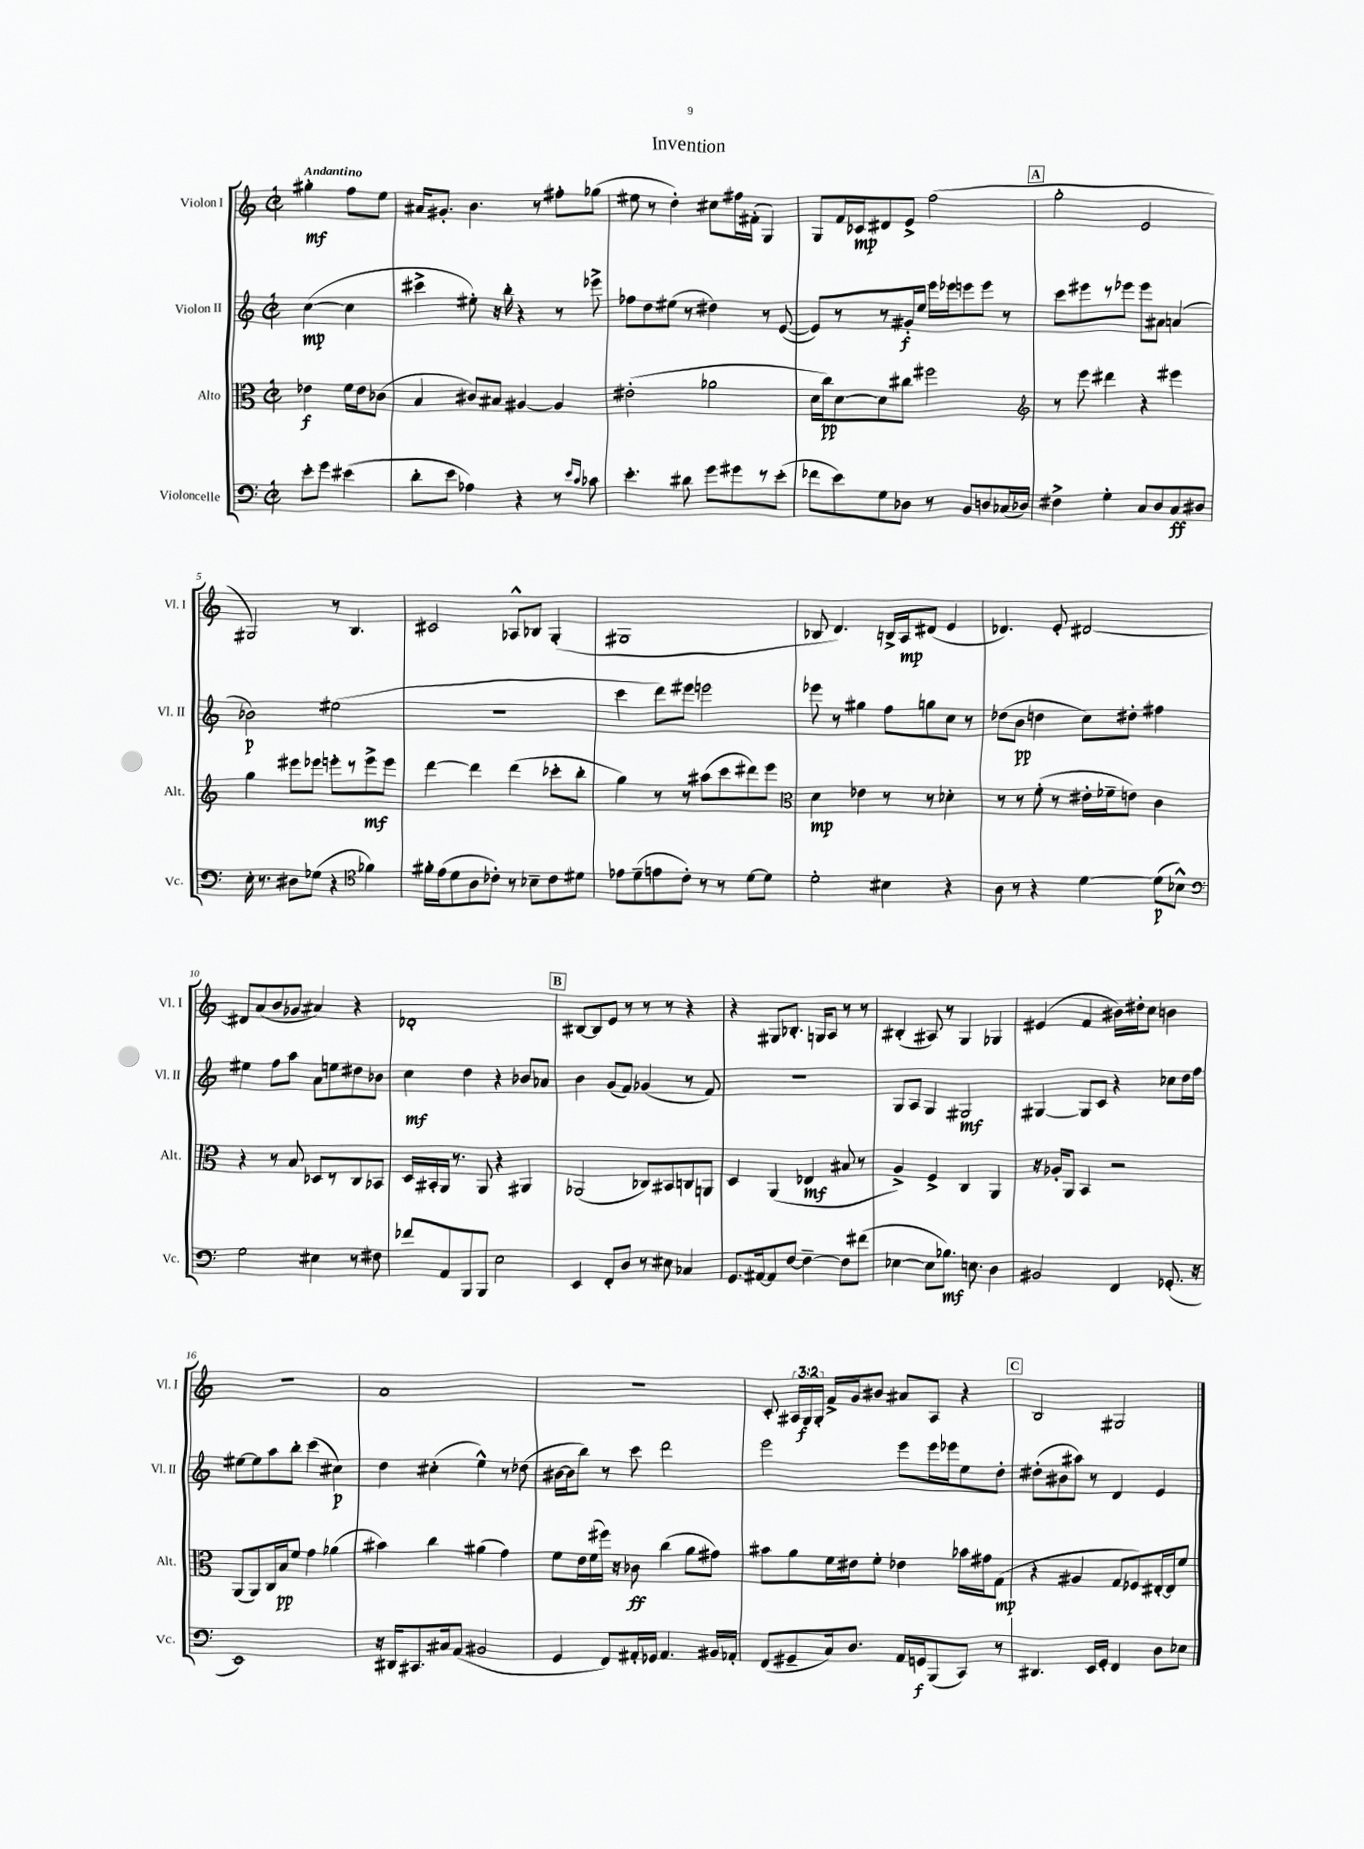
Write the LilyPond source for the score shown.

\header { title = "Invention" }
<<
\new StaffGroup <<
\new Staff = "s0" \with { instrumentName = "Violon I" shortInstrumentName = "Vl. I" } {
    \clef treble \key c \major \defaultTimeSignature \time 2/2 \override Staff.TupletNumber.text = #tuplet-number::calc-fraction-text \partial 2 \tempo "Andantino"
    \autoBeamOff gis''4-.\mf f''8[ e''8] |
    ais'16[ gis'8.]-. b'4. r8 fis''8[-. ges''8]( |
    eis''8 r8 d''4-.) cis''8[ fis''16 fis'16]-.( g4) |
    g8[ f'16 ces'16\mp dis'8 e'8]-> f''2( |
    \mark \markup { \box "A" } g''2-. e'2 |
    gis2) r8 b4. |
    cis'2 aes8[-^ bes8] g4-.( |
    gis1 |
    bes8 d'4.) b16[-> a16\mp dis'8]( e'4 |
    des'4.) e'8-. dis'2~ |
    dis'8[ a'8( b'8 ges'8] ais'4) r4 |
    des'1-. |
    \mark \markup { \box "B" } bis8[~ bis8 e'8] r8 r8 r8 r4 |
    r4 gis8[ bes8.]-. g16[ a8] r8 r8 |
    bis4-.( ais8) r8 g4 ges4 |
    eis'4( f'4 bis'16[) dis''16-. c''8] b'4 |
    r1 |
    a'1 |
    R1 |
    c'8-. \tuplet 3/2 { ais16[ g16\f g16]-. } f'16[-> g'16 bis'8] ais'8[ ais8] r4 |
    \mark \markup { \box "C" } b2 gis2 \bar "|." |
}
\new Staff = "s1" \with { instrumentName = "Violon II" shortInstrumentName = "Vl. II" } {
    \clef treble \key c \major \defaultTimeSignature \time 2/2 \partial 2
    \autoBeamOff c''4~\mp( c''4 |
    cis'''4-> eis''8-.) r16 b''16-. r4 r8 ees'''8-> |
    fes''8[ d''8 eis''8]( r8 dis''4) r8 e'8~( |
    e'8[) r8 r8 gis'16-.\f e''16] e'''16[ ees'''16 e'''8 e'''8] r8 |
    \mark \markup { \box "A" } c'''8[ eis'''8 r8 ees'''8] ees'''8[ ais'8] a'4( |
    bes'2\p) eis''2( |
    r1 |
    c'''4 d'''8[) eis'''8] e'''2 |
    ees'''8 r8 gis''4 f''8[ g''8 c''8] r8 |
    des''8[( b'8]\pp d''4 c''8[) dis''8]-. fis''4 |
    eis''4 f''8[ a''8] a'8[ e''8 dis''8 bes'8] |
    c''4\mf d''4 r4 bes'8[ aes'8] |
    \mark \markup { \box "B" } b'4 g'8[( f'8]) ges'4( r8 f'8) |
    R1 |
    g8[ a8] g4 gis2\mf |
    gis4~ gis8[ c'8] r4 ces''8[ d''16 f''16] |
    eis''8[~ eis''8 a''8 b''8]-. c'''4( cis''4\p) |
    d''4 cis''4-.( e''4-^) r8 des''8( |
    bis'16[~ bis'16 b''8]) r8 c'''8 d'''2 |
    e'''2 e'''8[ e'''16 ees'''16 e''8 d''8]-. |
    \mark \markup { \box "C" } dis''8[-.( bis'8 ais''8]) r8 d'4 e'4 \bar "|." |
}
\new Staff = "s2" \with { instrumentName = "Alto" shortInstrumentName = "Alt." } {
    \clef alto \key c \major \defaultTimeSignature \time 2/2 \partial 2
    \autoBeamOff ees'4\f f'16[ ees'16 ces'8]( |
    b4 cis'8[) bis8] ais4~ ais4 |
    eis'2-.( aes'2 |
    d'16[ c''16\pp) d'8~ d'8 cis''8] fis''2 |
    \mark \markup { \box "A" } \clef treble r8 e'''8 dis'''4 r4 eis'''4 |
    g''4 eis'''8[ ees'''8] e'''8[-. r8 e'''8->\mf e'''8] |
    d'''4~ d'''4 d'''4( ces'''8[-. b''8]-. |
    g''4) r8 r8 ais''8[( c'''8 dis'''8) e'''8] |
    \clef alto d'4\mp ees'4 r8 r8 des'4-. |
    r8 r8 f'8-.( r8 eis'16[-. fes'16-- e'8]) c'4 |
    r4 r8 b8 des8[ r8 c8 bes,8] |
    d16[ bis,16-. a,16] r8. a,8 r4 ais,4 |
    \mark \markup { \box "B" } aes,2( ces8[) bis,8 c8 a,8] |
    d4 a,4( ees4\mf bis8 r8 |
    a4->) f4-> c4 a,4 |
    r16 aes16[-. a,8] b,4 r2 |
    a,8[( a,8) c16 b16\pp f'8] g'4 aes'4( |
    bis'4) c''4 ais'4( g'4) |
    f'8[ e'16 f'16( fis''16]) r16 ces'8\ff c''4( a'8[ gis'8]) |
    bis'8[ a'8 f'16 eis'16 f'8]-. ees'4 bes'16[ gis'16 g8]\mp( |
    \mark \markup { \box "C" } r4 ais4 g8[ fes8) eis16~-. eis16 f'8] \bar "|." |
}
\new Staff = "s3" \with { instrumentName = "Violoncelle" shortInstrumentName = "Vc." } {
    \clef bass \key c \major \defaultTimeSignature \time 2/2 \partial 2
    \autoBeamOff e'8[-. g'8] eis'4( |
    d'8[-. e'8] aes4) r4 r8 \grace { e'16[ c'16] } ces'8 |
    e'4.-. dis'8 g'8[ gis'8 r8 e'8]-.( |
    fes'8[ e'8) g8 des8] r8 b,8[ d8 ces16( des16]) |
    \mark \markup { \box "A" } fis4-> g4-. c8[ d8 c8\ff dis8] |
    e16-. r8. dis8[ ges8]( r4 \clef tenor fes'4) |
    fis'16[-. e'16( d'8 a8 ces'8]-.) r8 bes8[-- ces'8 dis'8] |
    ees'8[ d'8--( e'8 c'8]-.) r8 r8 d'8[~ d'8] |
    d'2-. bis4 r4 |
    a8 r8 r4 d'4~ d'8[\p( bes8]-^) |
    \clef bass g2 eis4 r8 fis8 |
    fes'8[ a,8 b,,8 b,,8] e2 |
    \mark \markup { \box "B" } e,4 f,8[-. d8] r8 eis8 ces4 |
    g,8.[ ais,16~ ais,8 f8]~ f4~-- f8[ fis'8]( |
    ees4~ ees8[ bes8.]\mf) e8. d4 |
    bis,2 f,4 ges,8.-.( r16 |
    e,1) |
    r16 dis,16[ cis,8. cis16 a,8]( bis,2 |
    g,4 f,8[) ais,16-. ges,16] ais,4. bis,16[ aes,16]-. |
    f,8[( gis,8-- c16) d8.] a,16[ g,16\f b,,8( c,8]) r8 |
    \mark \markup { \box "C" } dis,4. e,16[ g,16]-. f,4 d8[ ees8] \bar "|." |
}
>>
>>
